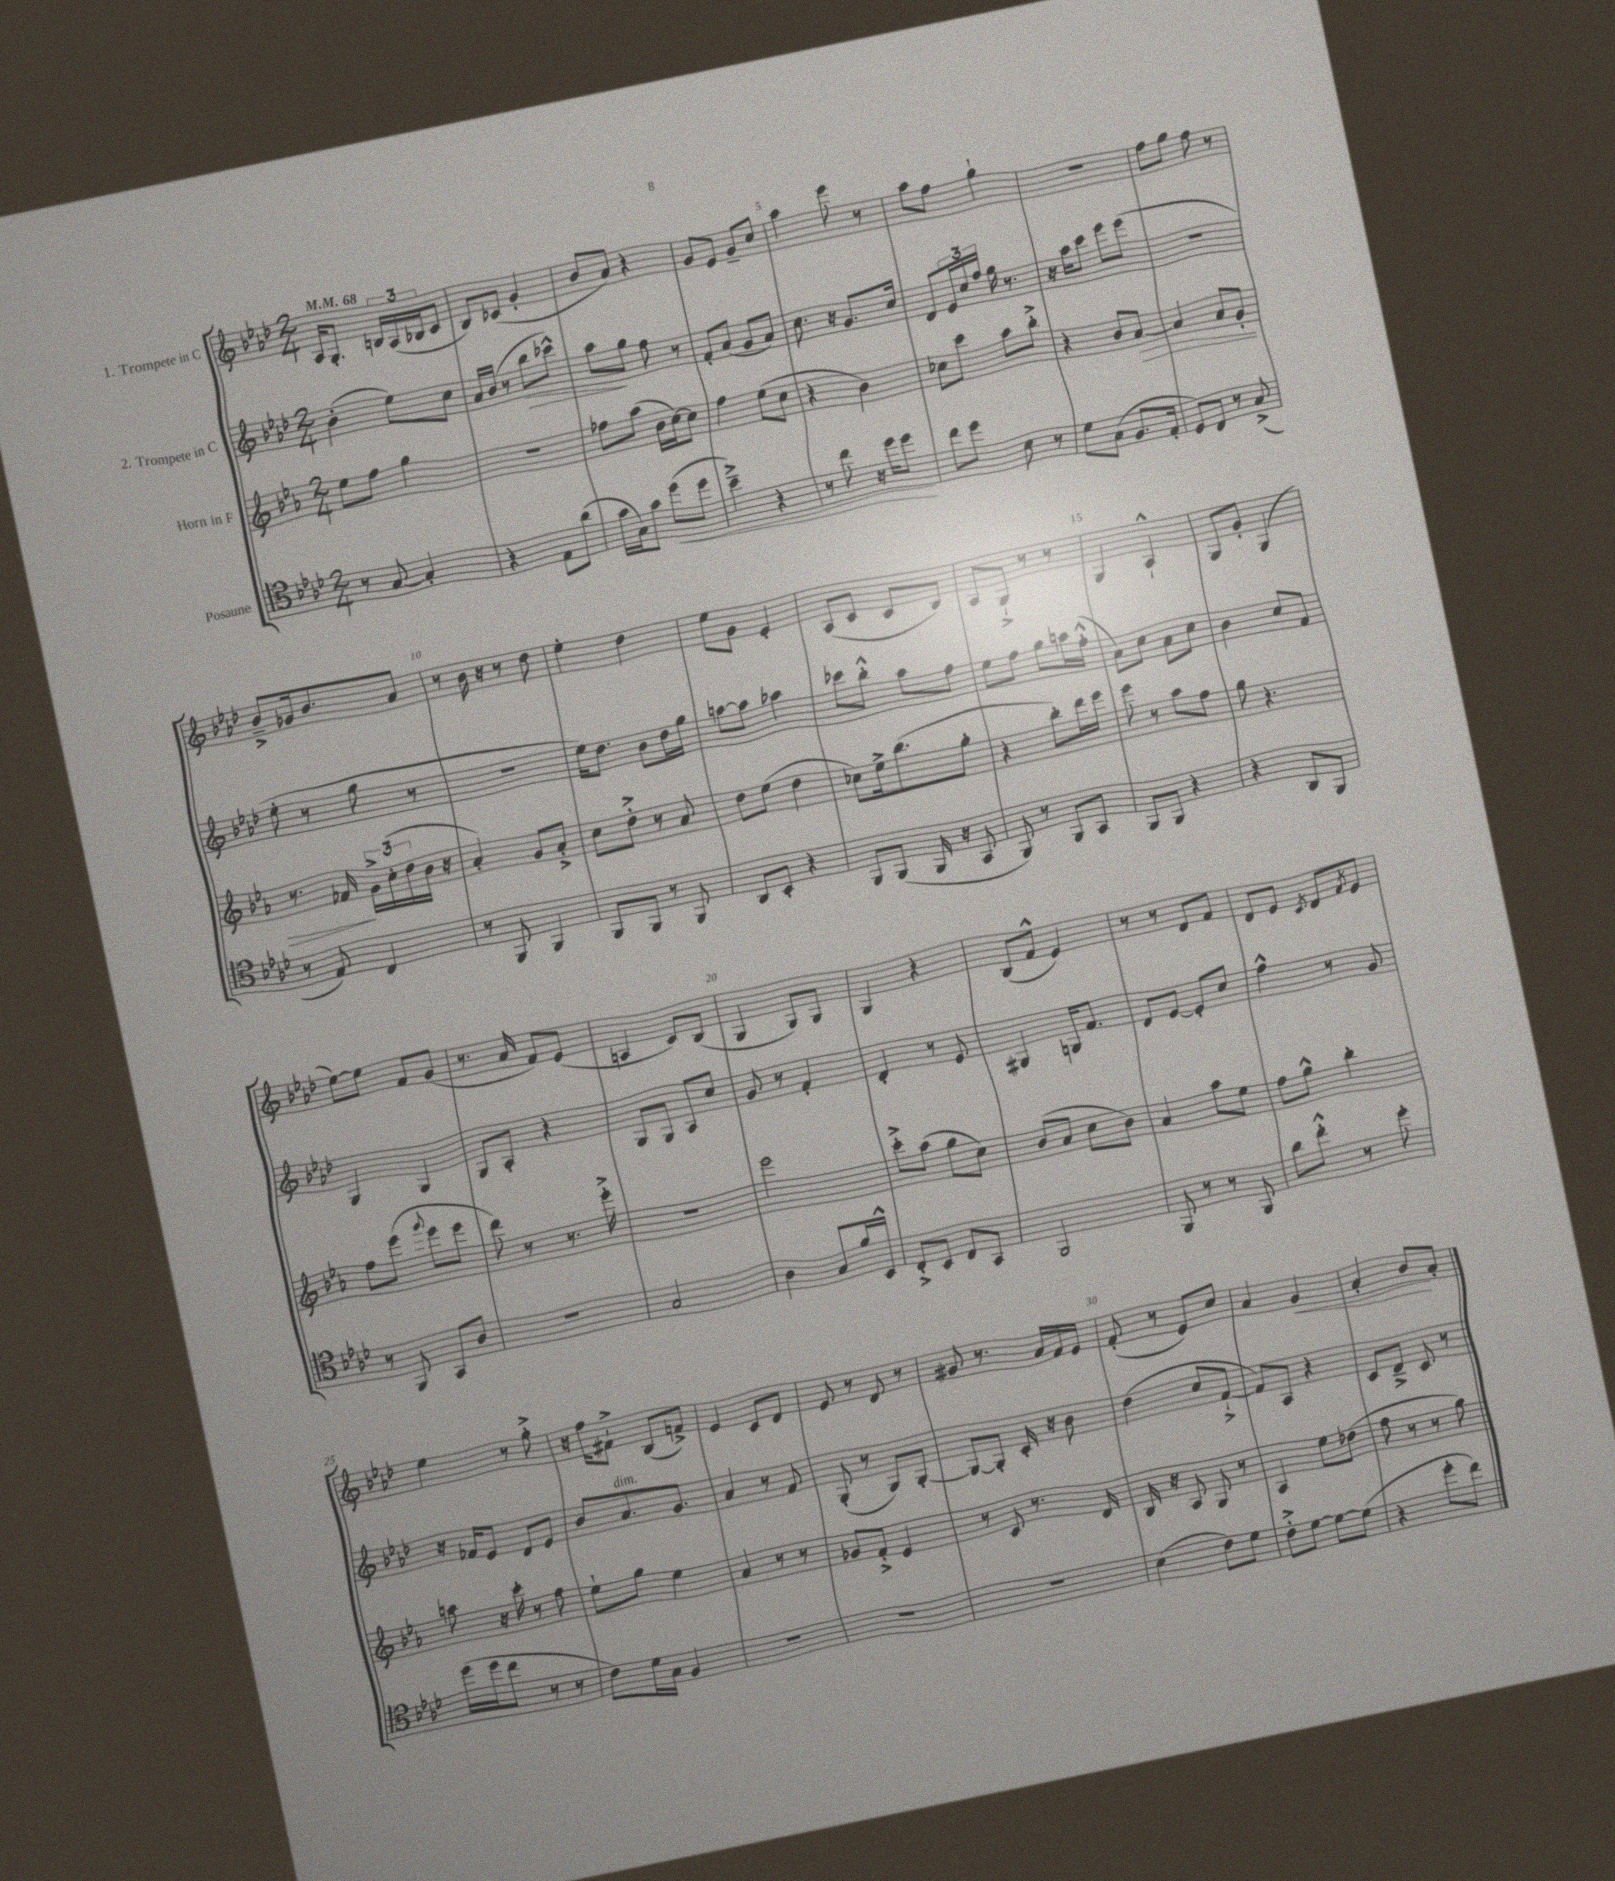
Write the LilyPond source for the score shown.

<<
\new StaffGroup <<
\new Staff = "s0" \with { instrumentName = "1. Trompete in C" } {
    \clef treble \key aes \major \numericTimeSignature \time 2/4 \tempo 4 = 68
    aes16 g8.-. \tuplet 3/2 { b16 aes16( bes16 } c'8 |
    bes8) ces'8( g'4-. |
    bes'8 aes'8) r4 |
    g'8 ees'8 g'8-- c''8 |
    aes''4 ees'''8 r8 |
    aes''8 f''8 g''4-! |
    R2 |
    f''8 g''8 f''8 r8 |
    bes'8---> ges'16 bes'8. aes'8 |
    r8 bes'16 r16 r8 des''8 |
    ees''4-. des''4 |
    ees''8 g'8 ees'4-. |
    aes8( c'8 c'8 bes8) |
    aes8 g8-!-> r8 r8 |
    g4 aes4-!-^ |
    g8 g'8-. g4( |
    ees''8~) ees''8 f'8 g'8( |
    r8. aes'16 f'8) ees'8( |
    a4 c'8) bes8( |
    g4 g8) g8 |
    g4 r4 |
    bes8( f'8-^ ees'4) |
    r8 r8 des'8 f'8 |
    des'8 ees'8 \acciaccatura { c'8 } des'8 \acciaccatura { f'8 } ees'8 |
    ees''4 r8 g''8-.-> |
    r16 f''16 fis'8-!-> bes8( f'8->) |
    ees'4 c'8 des'8 |
    ees'8 r8 des'8 r8 |
    gis'8 r8. aes'16 f'16 ees'16 |
    f'8-.( r8 ees'8) c''8 |
    aes'4 g'4\< |
    aes'4-. bes'8\! aes'8-. \bar "|." |
}
\new Staff = "s1" \with { instrumentName = "2. Trompete in C" } {
    \clef treble \key aes \major \numericTimeSignature \time 2/4
    bes'4-.( ees''8) c''8 |
    aes'16 bes'16( r8 bes''8\> ces'''8-^) |
    aes''8\! g''8 f''8 r8 |
    f'8-. aes'8( g'8 aes'8) |
    c''8. r16 g'8. c''16 |
    des'8 \tuplet 3/2 { ees'16 c''16 f''16 } g''16 r8. |
    r16 aes''16 c'''8 ees'''8 ees'''8( |
    R2 |
    ees''8-. r8 g''8 r8 |
    R2 |
    ees''16) des''8. bes'8 des''16 g''16 |
    a''8~ a''8 aes''4 |
    ces'''8 bes''8-.-^ aes''8 f''8 |
    ees''8 f''8 g''8 a''16 f''16-.-^( |
    aes'8) c''8 aes'8 c''8 |
    bes'4 c''8 f'8 |
    g4 g4 |
    g8 aes8-. r4 |
    g8 g8 aes8 c''8 |
    g'8 r8 f'4-. |
    des'4-. r8 ees'8 |
    gis4 g16 f'8. |
    des'8 ees'8~ ees'8-. c''8 |
    f''4-^ r8 g'8 |
    r16 fes'16 ees'8 des'8 ees'8 |
    bes'8 aes'8.^\markup { \italic "dim." } g'8. |
    aes'4 r8 f'8 |
    g8-.( r8 g8) g8~-. |
    g8~ g8-. c'16-. r16 bes'8 |
    des''4( c''8 f'8~-!-> |
    f'8) aes8 r4 |
    c'8 des'8---> c'8 r8 \bar "|." |
}
\new Staff = "s2" \with { instrumentName = "Horn in F" } {
    \clef treble \key ees \major \numericTimeSignature \time 2/4
    ees''8 f''8 g''4 |
    r2 |
    fes''8 aes''8( bes'16 c''16~) c''8 |
    f''4 ees''8( c''8 |
    r4 bes'4) |
    ces''8 c'''8 aes''8 bes''8-.-> |
    r4 bes'8 aes'8~\> |
    aes'4 aes'8 g'8-. |
    r8. fes'16\! \tuplet 3/2 { g'16-> c''16-.( d''16 } bes'16 r16 |
    aes'4-.) g'8 aes'8-.-> |
    c''8 d''8-.-> r8 aes'8 |
    d''8 ees''8( d''4 |
    ces''8) ees''16-> bes''8.( g''8-. |
    r4 bes''8-.) d'''16 ees'''16 |
    ees'''8 r8 aes''8 f''8 |
    g''8 r4. |
    f''8 ees'''8( \appoggiatura { g'''8 } ees'''8 ees'''8 |
    d'''8) r8 r8. ees'''16-.-> |
    R2 |
    ees'''2 |
    c'''8-.-> aes''8( g''8 c''8) |
    bes'8( aes'8 c''8 bes'8) |
    aes'4 aes''8 ees''8 |
    f''8 g''8-^ bes''4-. |
    a''8 r16 c'''16-. r8 f''8 |
    ees''8-! g''8 ees''4 |
    aes'4 r8 r8 |
    ges'8 f'8-.-> ees'4 |
    r8 c'8 r8. d'16 |
    bes16 r16 aes8 g8 r8 |
    aes4 ees''8 des''8( |
    f''8 r8 r8 g''8) \bar "|." |
}
\new Staff = "s3" \with { instrumentName = "Posaune" } {
    \clef tenor \key aes \major \numericTimeSignature \time 2/4
    r8 g8~ g4-. |
    r4 ees8 aes'8( |
    g'16 g16) g'8 des''8\<( des''8 |
    bes'4--->) r4 |
    r8 c''8 r16 des''16 des''8\! |
    c''8 des''8 bes8 r8 |
    des'8 g8( f8. ees16-. |
    des8) c8 r8 g8->( |
    r8 ees8) c4 |
    r8 f,8 f,4 |
    f,8 f,8 r8 f,8 |
    aes,8 bes,8-. r4 |
    f,8 f,8( f,16 r16 g,8 |
    f,8) r8 f,8 g,8 |
    f,8 f,8 r4 |
    r4 aes,8 f,8 |
    r8 f,8 g,8 aes8 |
    R2 |
    g2 |
    aes4 g8 f'16 bes,16-^ |
    c8-.-> bes,8 c8 g,8 |
    f,2 |
    f,8 r8 r8 f,8 |
    aes'8 c''8-.-^ r8 des''8-. |
    des''16( des''16 c''8 r8 r8 |
    c'8) des'16 g16 f4 |
    R2 |
    R2 |
    R2 |
    bes4( c'8) des'8 |
    c'8-.-> des'8~ des'8~ des'8( |
    r4 des''8-. c''8) \bar "|." |
}
>>
>>
\layout { \context { \Score \override BarNumber.break-visibility = ##(#f #t #t) barNumberVisibility = #(every-nth-bar-number-visible 5) } }
